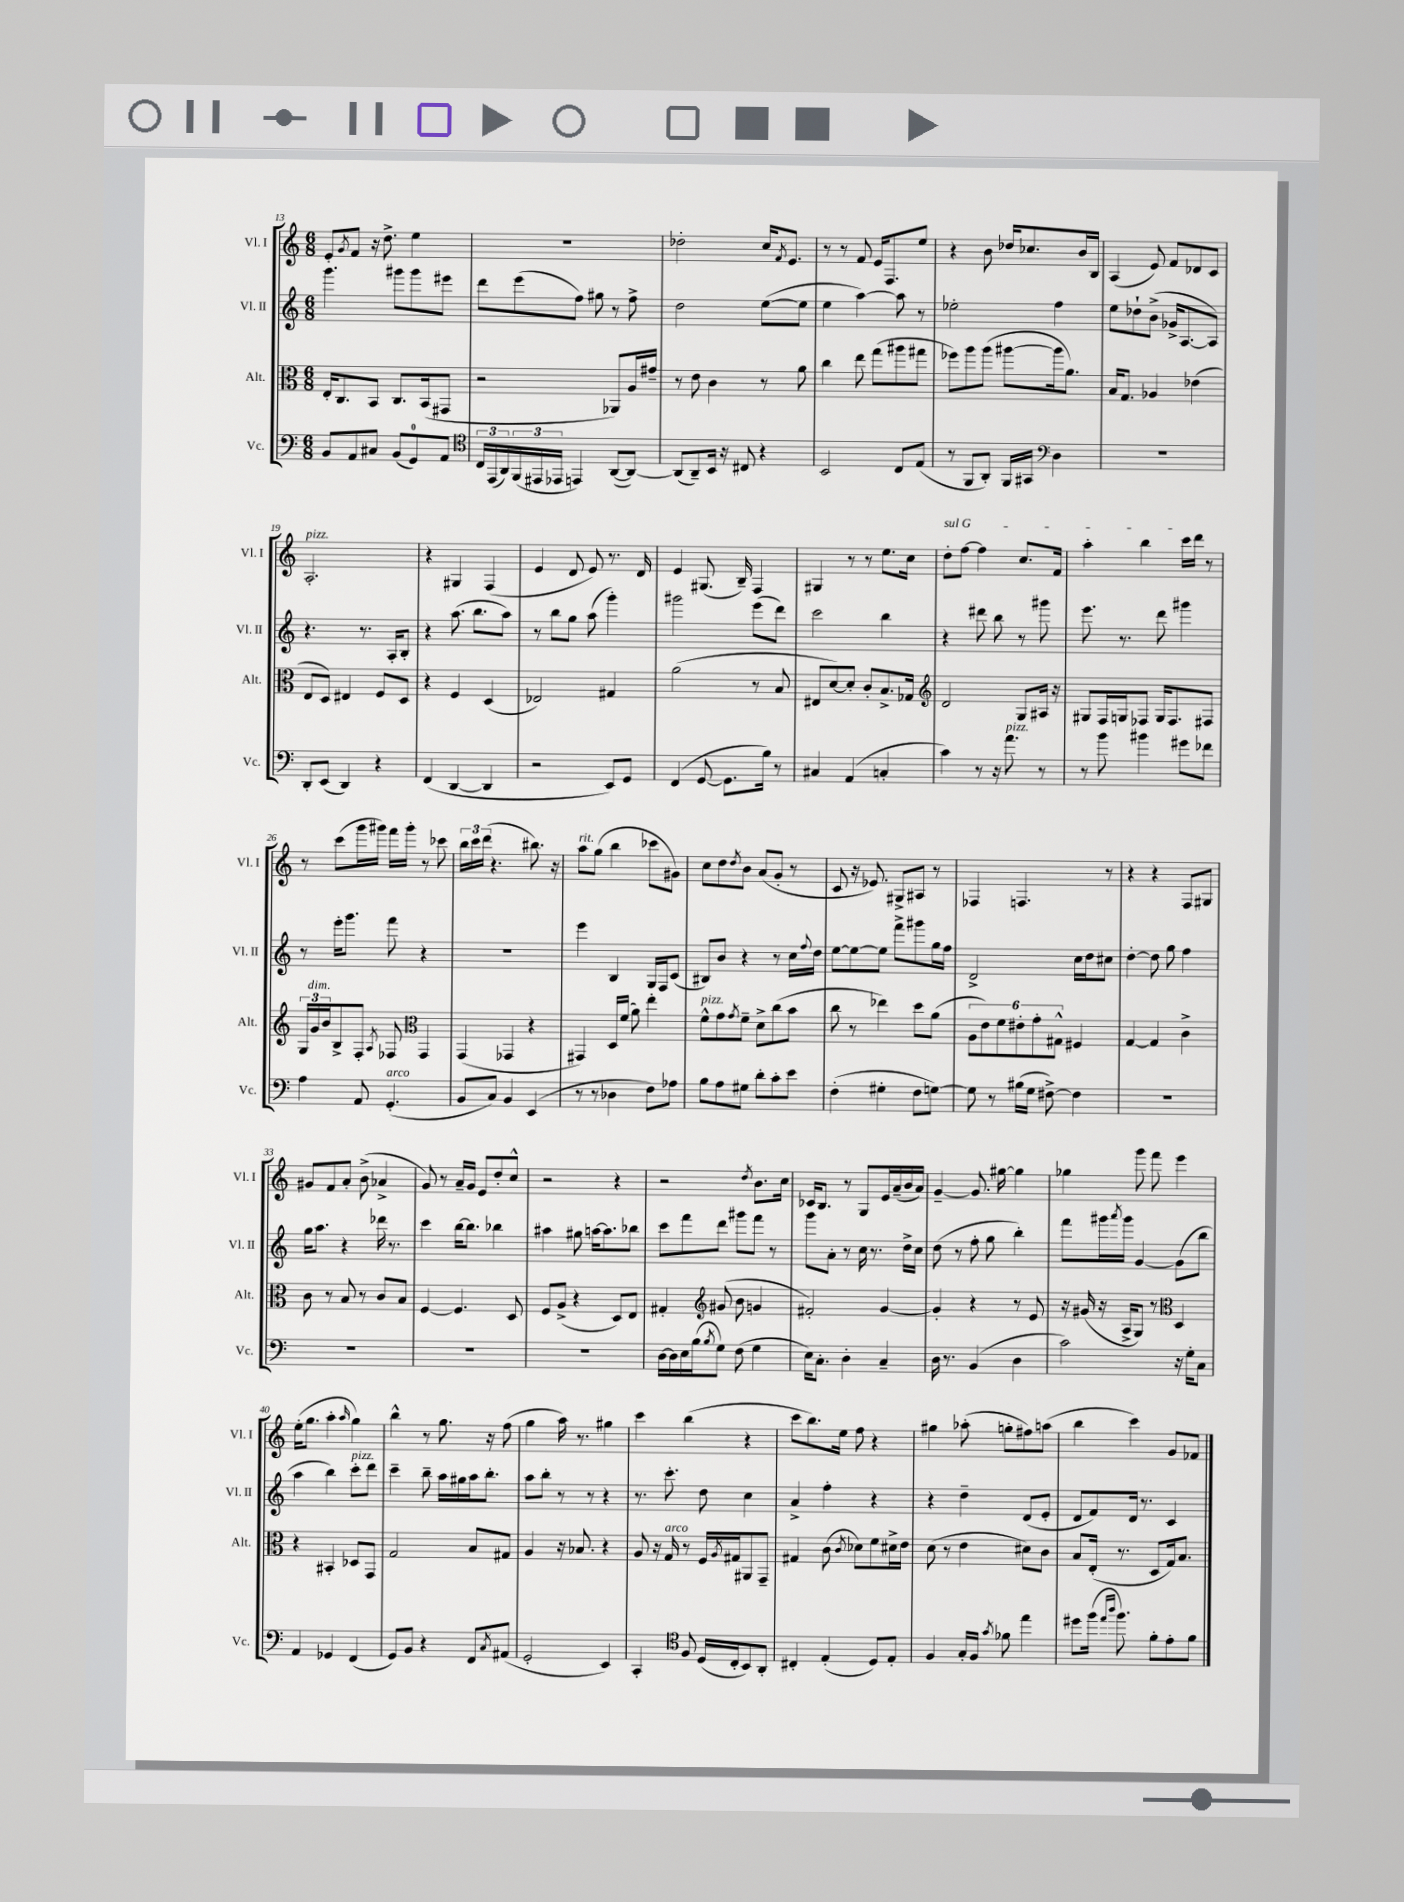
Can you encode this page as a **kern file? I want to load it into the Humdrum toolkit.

**kern	**kern	**kern	**kern
*staff4	*staff3	*staff2	*staff1
*clefF4	*clefC3	*clefG2	*clefG2
*k[]	*k[]	*k[]	*k[]
*M6/8	*M6/8	*M6/8	*M6/8
8BB/L	16E'/LK	4.ggg\	8e'/L
.	8.C/	.	.
.	.	.	8qg/
8AA/	.	.	8f/J
8C#/J	8BB/J	.	16r
.	.	.	8.dd^\
(8BB/L	8.C/L	8ggg#\L	.
8GG/)	.	8ggg#\	4ee\
.	(16BB/k	.	.
8AA/J	8GG#/J	8eee#\J	.
=	=	=	=
*clefC4	*	*	*
24C/LL	2r	8ddd\L	2.r
(24EE/	.	.	.
24AA/)	.	.	.
(24FF/	.	(8eee\	.
24EE#/	.	.	.
24EE-/JJ	.	.	.
4EE/)	.	8ff\J)	.
.	.	8gg#\	.
([8AA/L	8AA-/L)	8r	.
8AA/_J)	16A/L	8ff^\	.
.	16g#~/JJ	.	.
=	=	=	=
(8AA/]L	8r	2dd\	2dd-'\
8AA~/)	8e\	.	.
16BB/Jk	4c\	.	.
16r	.	.	.
8C#/	.	.	.
4r	8r	([8ee\L	16cc/LK
.	.	.	8qf/
.	.	.	8.e/J
.	8a\	8ee\]J	.
=	=	=	=
2BB/	4cc\	4ee\	8r
.	.	.	8r
.	8ee\	[4aa\)	8f/
.	(8gg\L	.	16e/LK
.	.	.	8.F/
8C/L	8aa#\	8aa\]	.
(8E/J	8gg#\J	8r	8ee/J
=	=	=	=
8r	8ff-\L)	2ee-'\	4r
8FF/L	8aa\	.	.
8AA'/J)	(8aa\J	.	8b\
16FF/LL	[8aa#\L	.	16dd-/LK
16GG#/JJ	.	.	8.cc-/
*clefF4	*	*	*
4D\	16aa#\]k	4ff\	.
.	8.a\J)	.	.
.	.	.	16b/L
.	.	.	16B/JJ
=	=	=	=
2.r	16B/LK	8ee\L	(4A/
.	8.G/J	.	.
.	.	8dd-`\	.
.	4A-/	(8b^\J	8e/)
.	.	16g-^/LK	8f/L
.	.	[8.A/	.
.	(4e-\	.	8d-/
.	.	8A/]J)	8c/J
=	=	=	=
8DD'/L	8E/L	4.r	2.A'/
(8EE/J	8D/J)	.	.
4DD/)	4E#/	.	.
.	.	8.r	.
4r	8F/L	.	.
.	.	16A'/LK	.
.	8D/J	8B'/J	.
=	=	=	=
(4FF/	4r	4r	4r
[4DD/	4F/	(8.aa\	4G#/
.	.	8.bb\L	.
4DD/]	(4D/	.	(4F/
.	.	8aa\J)	.
=	=	=	=
2r	2E-/)	8r	4e/
.	.	8bb\L	.
.	.	8gg\J	8d/
.	.	(8aa\	8e/)
8EE/L)	4G#/	4ggg'\)	8.r
8GG/J	.	.	.
.	.	.	16d/
=	=	=	=
(4FF/	(2a\	2ggg#\	4e/
[8GG/	.	.	(8.G#/
8.GG\]L	.	.	.
.	.	.	16B~/)
.	8r	(8eee\L	4F/
16B\Jk)	.	.	.
8r	8B/	8ddd\J)	.
=	=	=	=
4C#/	8E#/L	2ccc\	4G#/
.	[8d/)	.	.
(4AA/	8d'/]J	.	8r
.	8c'/L	.	8r
4C'/	8.B^/	4bb\	8.ee\L
.	16G-/Jk	.	16cc\Jk
=	=	=	=
*	*clefG2	*	*
4c\)	2d/	4r	8dd'\L
.	.	.	[8ff\J
8r	.	8ddd#\	4ff\]
16r	.	8bb\	.
8.a\	.	.	.
.	8G/L	8r	8.cc/L
8r	16A#/Jk	8ggg#\	.
.	16r	.	16f/Jk
=	=	=	=
8r	8G#/L	8.eee\	4aa'\
8b\	16F/L	.	.
.	16G/J	8.r	.
4b#\	8F-/J	.	4bb\
.	16G/LK	8ddd\	.
.	8.F-/	.	.
8g#\L	.	4ggg#\	16ccc\LL
.	.	.	16ddd\JJ
8f-\J	8F#/J	.	8r
=	=	=	=
4A\	24G/LL	8r	8r
.	24g/	.	.
.	24b/J	.	.
.	8B^/	16eee'\LK	(8ccc\L
.	.	8.ggg\J	.
8AA/	8F'/J	.	16ggg\L
.	.	.	16ggg#\JJ)
.	8qA/	.	.
(4.GG'/	8F-/	8fff\	16fff\LL
.	.	.	16ggg#'\JJ
*	*clefC3	*	*
.	4GG/	4r	8r
.	.	.	8ccc-\
=	=	=	=
8BB/L	(4GG/	2.r	24bb\LL
.	.	.	24ccc\
.	.	.	(24ddd\JJ
8C/J)	.	.	4.r
4BB/	4GG-/	.	.
(4EE/	4r	.	8.bb#\)
.	.	.	16r
=	=	=	=
8r	4GG#/)	4eee\	8aa\L
8r	.	.	(8gg\J
4D-\	16D/LL	4B/	4bb\
.	(16f/JJ	.	.
.	8a\)	.	.
8F\L)	4ee'\	16G/LL	8ccc-\L
.	.	16F/J	.
8A-\J	.	(8c/J	8g#\J)
=	=	=	=
8B\L	8f^^\L	8B#/L)	8cc\L
8A\	8g\	8b/J	8dd\
.	8qg/	.	8qdd/
8G#\J	8f~\J	4r	8b\J
8d'\L	8d^\L	.	(8a/L
8c'\	(8cc\	8r	8g'/J
8e\J	8b\J	16cc\LL	8r
.	.	8qqff/	.
.	.	16dd\JJ	.
=	=	=	=
(4F'\	8cc\	[8ee\L	8c/
.	8r	8ee\_	16r
.	.	.	8.e-/)
4G#'\	4ee-\)	8ee\]J	.
.	.	8fff^\L	8G#^/L
8F\L	8dd\L	8ggg#\	8A#/J
[8G\J)	(8a\J	16gg\L	8r
.	.	16ff\JJ	.
=	=	=	=
8G\]	12A\L	2d^/	4F-/
.	12e\)	.	.
8r	.	.	.
.	12f\	.	.
(16B#\LL	12e#'\	.	4.F/
16G\JJ	.	.	.
.	12g'\	.	.
[8F#^\)	.	.	.
.	12G#^^\J	.	.
4F#\]	4F#/	16cc\LL	.
.	.	16dd\J	.
.	.	8cc#\J	8r
=	=	=	=
2.r	[4G/	[4dd'\	4r
.	4G/]	8dd\]	4r
.	.	8gg\	.
.	4c^\	4ff\	8F/L
.	.	.	8G#/J
=	=	=	=
2.r	8c\	16gg\LK	8g#/L
.	.	8.aa\J	.
.	8r	.	8f/
.	8B/	4r	8a'/J
.	8r	.	(8b^\
.	8c/L	16ddd-\	4a-^/
.	.	8.r	.
.	8B/J	.	.
=	=	=	=
2.r	[4F/	4ccc\	8g/)
.	.	.	8r
.	4.F/]	[16bb\LK	16a~/LL
.	.	8.bb\]J	16g/JJ
.	.	.	8e/L
.	.	4bb-\	8dd'/
.	8D/	.	8cc^^/J
=	=	=	=
2.r	8F/L	4aa#\	2r
.	(8A^/J	.	.
.	4r	8gg#\	.
.	.	[16aa\LK	.
.	.	8.aa\]	.
.	8D/L)	.	4r
.	8E/J	8bb-\J	.
=	=	=	=
[16D\LL	4G#'/	8ccc\L	2r
16D\]	.	.	.
16E\	.	8fff\	.
(16B\J	.	.	.
*	*clefG2	*	*
8qB/	.	.	.
8G\J)	(8g#/	8ddd\J	.
(8F\	8b\	8ggg#\L	.
.	.	.	8qdd/
4G\	4g/	8fff\J	8.b\L
.	.	8r	.
.	.	.	16cc\Jk
=	=	=	=
16E\LK)	2f#'/)	8ggg\L	16c-/LK
8.C'\J	.	.	8.B/J
.	.	8a'\J	.
4D'\	.	8r	8r
.	.	16cc\	8G/L
.	.	8.r	.
4C~/	[4g/	.	16e/L
.	.	.	(16a~/
.	.	16dd^\LL	16b/
.	.	16cc\JJ	16a/JJ)
=	=	=	=
16D\	4g'/]	(8dd\	[4g~/
8.r	.	.	.
.	.	8r	.
(4BB/	4r	8ff'\	8.g/]
.	.	8gg\	.
.	.	.	[16gg#\
4D\	8r	4bb'\)	4gg#\]
.	8e/	.	.
=	=	=	=
2c\)	16r	8fff\L	4gg-\
.	(16g#/	.	.
.	16r	16ggg#\L	.
.	.	8qaaa/	.
.	16A^/LK	16ggg#\JJ	.
.	8G/J)	[4g/	8ggg\
.	8r	.	8fff\
*	*clefC3	*	*
16r	4D/	(8g\]L	4eee\
16G'\LK	.	.	.
8C\J	.	8bb\J	.
=	=	=	=
4AA/	4r	4aa\	(16ee'\LK
.	.	.	8.gg\J
4GG-/	4BB#'/	4bb\)	4aa'\
.	.	.	16qqaa/
(4FF/	8D-/L	8ccc'\L	4gg\)
.	8GG/J	8ddd\J	.
=	=	=	=
8GG/L)	2G/	4ccc~\	4bb^^\
8BB/J	.	.	.
4r	.	8bb~\	8r
.	.	16aa\LL	8.gg\
.	.	16gg#\	.
8FF/L	8B/L	16aa\J	.
.	.	8.bb'\J	16r
8qC/	.	.	.
(8AA#/J	8G#/J	.	(8ff\
=	=	=	=
2GG'/	4A/	8aa\L	4gg\
.	.	8bb'\J	.
.	16r	8r	16aa\)
.	8.B-/	.	8.r
.	.	8r	.
4EE/)	4r	4r	4gg#\
=	=	=	=
4CC'/	8A/	8.r	4ccc\
.	16r	.	.
.	16G/	8.ccc'\	.
*clefC4	*	*	*
8F/	8r	.	(4bb\
(16D/LL	16F/LL	8dd\	.
.	8qA/	.	.
16C'/J	16G#/J	.	.
8BB/)	8AA#/	4cc\	4r
8AA'/J	8GG~/J	.	.
=	=	=	=
4C#'/	4G#/	4a^/	8ccc\L
.	.	.	8.bb\)
(4E'/	(8c\	4ff'\	.
.	.	.	16ee\Jk
.	8qc/	.	.
.	8d-\L)	.	8ff\
8D/L)	8f\	4r	4r
8E'/J	16d#^\L	.	.
.	16e\JJ	.	.
=	=	=	=
4F/	(8d\	4r	4gg#\
.	8r	.	.
16G'/LL	4e\	4dd~\	(8aa-'\
16F/JJ	.	.	.
8qg/	.	.	.
8f-\	.	.	8gg'\L
4ee\	8d#\L)	(8d/L	8ff#\)
.	8c\J	8e'/J	(8aa\J
=	=	=	=
8dd#\L	8B/L	8d/L	4bb\
(16ff\Jk	(16E'/Jk	8f/)	.
16qqee/LL	.	.	.
16qqaa/JJ	.	.	.
8.ff\)	8.r	.	.
.	.	16d/Jk	4ccc\)
.	.	8.r	.
8f'\L	8D/L	.	.
8e'\	16G/k)	4c/	8g/L
.	8.B/J	.	.
8f\J	.	.	8f-/J
==	==	==	==
*-	*-	*-	*-
